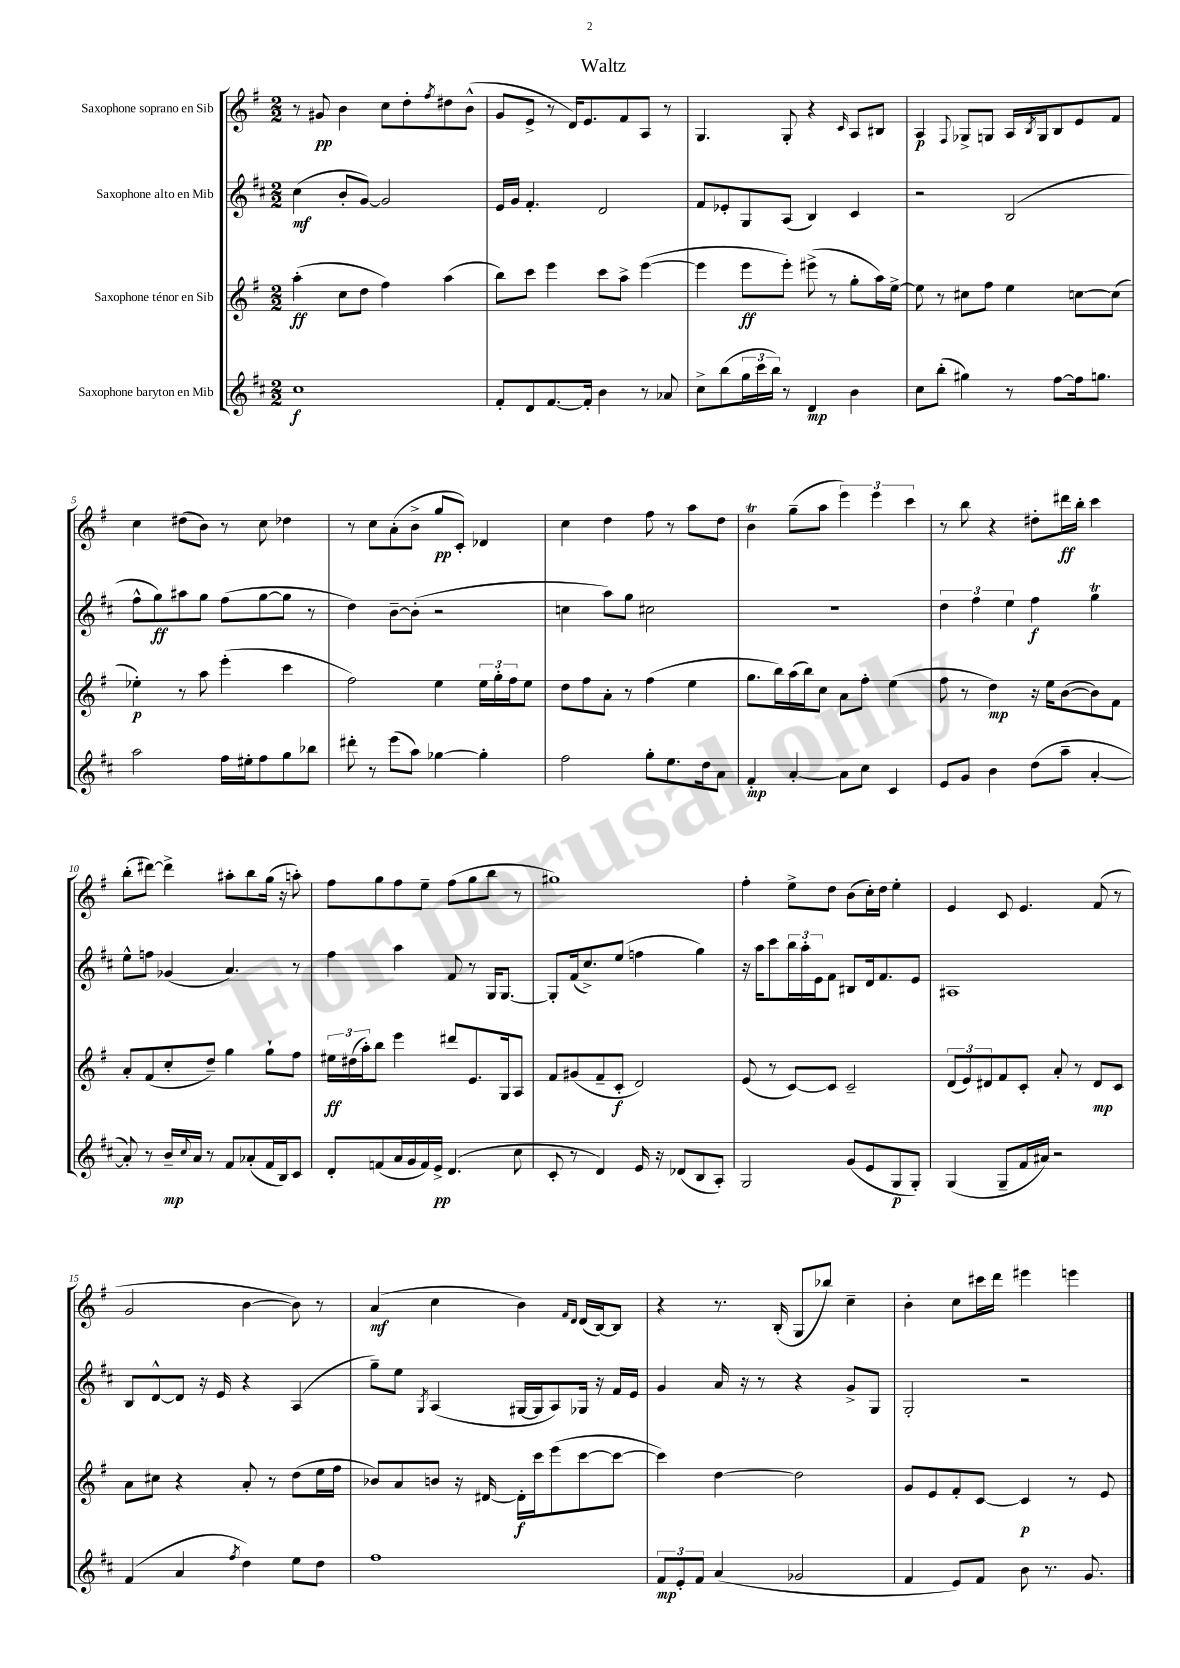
\header { title = "Waltz" }
<<
\new StaffGroup <<
\new Staff = "s0" \with { instrumentName = "Saxophone soprano en Sib" } {
    \clef treble \key g \major \numericTimeSignature \time 2/2
    r8 gis'8\pp b'4 c''8 d''8-. \acciaccatura { fis''8 } dis''8 b'8-^( |
    g'8 e'8-> r8 d'16) e'8. fis'8 a8 r8 |
    g4. g8-. r4 \grace { c'16 } a8 bis8 |
    a4\p \appoggiatura { fis8 } ges8-> g8 a16 \acciaccatura { b8 } g16 b8 e'8 fis'8 |
    c''4 dis''8( b'8) r8 c''8 des''4 |
    r8 c''8 a'8-.( b'8-> g''8\pp c'8-.) des'4 |
    c''4 d''4 fis''8 r8 a''8 d''8 |
    b'4\trill g''8--( a''8 \tuplet 3/2 { e'''4) e'''4 c'''4 } |
    r8 b''8 r4 dis''8-. dis'''16\ff b''16-. c'''4 |
    b''8-.( dis'''8~) dis'''4-> ais''8-. b''8 g''16( r16 a''8-.) |
    fis''8 g''8 fis''8 e''8-- fis''8( g''8 b''8 r8 |
    gis''1) |
    fis''4-. e''8-> d''8 b'8( c''16-.) d''16 e''4-. |
    e'4 c'8 e'4. fis'8( r8 |
    g'2 b'4~ b'8) r8 |
    a'4\mf( c''4 b'4) \grace { fis'16 d'16 } d'16( b16~) b8 |
    r4 r8. b16-.( g8 bes''8) c''4-- |
    b'4-. c''8 cis'''16 d'''16 eis'''4 e'''4 \bar "|." |
}
\new Staff = "s1" \with { instrumentName = "Saxophone alto en Mib" } {
    \clef treble \key d \major \numericTimeSignature \time 2/2
    cis''4\mf( b'8-. g'8~) g'2 |
    e'16 g'16 fis'4.-. d'2 |
    fis'8 ees'8-. g8 a8( b4) cis'4 |
    r2 b2( |
    fis''8-^ g''8\ff) ais''8 g''8 fis''8( g''8~ g''8 r8 |
    d''4) b'8~-- b'8-.( r2 |
    c''4 a''8) g''8 cis''2 |
    R1 |
    \tuplet 3/2 { d''4 fis''4 e''4 } fis''4\f g''4\trill |
    e''8-^ f''8 ges'4( a'4.) r8 |
    fis''4 a''4 fis'8 r8 g16 g8.~ |
    g8-. fis'16( cis''8.->) e''8( f''4 g''4) |
    r16 a''16 cis'''8 \tuplet 3/2 { b''16 a''16-. e'16 } fis'8 bis8 d'16 fis'8. e'8 |
    ais1 |
    b8 d'8~-^ d'8 r16 e'16 r4 a4( |
    g''8--) e''8 \acciaccatura { g8 } a4( gis16~ gis16 a8) ges16 r16 fis'16 e'16 |
    g'4 a'16 r16 r8 r4 g'8-> g8 |
    g2-. r2 \bar "|." |
}
\new Staff = "s2" \with { instrumentName = "Saxophone ténor en Sib" } {
    \clef treble \key g \major \numericTimeSignature \time 2/2
    a''4-.\ff( c''8 d''8 fis''4) a''4( |
    b''8) c'''8 e'''4 c'''8 a''8-> e'''4~( |
    e'''4 e'''8\ff e'''8-.) eis'''8->( r8 g''8-. a''16) e''16~-> |
    e''8 r8 cis''8 fis''8 e''4 c''8~ c''8( |
    ees''4-.\p) r8 a''8 e'''4-.( c'''4 |
    fis''2) e''4 \tuplet 3/2 { e''16 g''16-. fis''16 } e''8 |
    d''8 fis''8 a'8-. r8 fis''4( e''4 |
    g''8. b''16) a''16( b''16) c''8 a'8 fis''8-. e''4( |
    fis''8 r8 d''4\mp) r16 e''16 b'8~( b'8) fis'8 |
    a'8-. fis'8( c''8-. d''8--) g''4 g''8-! fis''8 |
    \tuplet 3/2 { eis''16\ff dis''16( a''16-.) } b''8 e'''4 dis'''8 e'8. g16 a8 |
    fis'8 gis'8( fis'8-- c'8-.\f d'2) |
    e'8( r8 c'8~) c'8 c'2-- |
    \tuplet 3/2 { d'8( e'8) dis'8 } fis'8 c'8-. a'8-. r8 dis'8\mp c'8 |
    a'8 cis''8 r4 a'8-. r8 d''8( e''16 fis''16 |
    bes'8) a'8 b'8 r16 dis'16~ dis'16-.\f c'''16 e'''8( c'''8~ c'''8~ |
    c'''4) d''4~ d''2 |
    g'8 e'8 fis'8-. c'8~ c'4\p r8 e'8 \bar "|." |
}
\new Staff = "s3" \with { instrumentName = "Saxophone baryton en Mib" } {
    \clef treble \key d \major \numericTimeSignature \time 2/2
    cis''1\f |
    fis'8-. d'8 fis'8.~ fis'16-. b'4 r8 aes'8 |
    cis''8-> b''8( \tuplet 3/2 { g''16 cis'''16 b''16) } r8 d'4\mp b'4 |
    cis''8 b''8-.( gis''4) r8 fis''8~ fis''16 g''8. |
    a''2 fis''16 eis''16-. fis''8 g''8 bes''8 |
    dis'''8-. r8 e'''8( a''8) ges''4~ ges''4-. |
    fis''2 g''8-. e''8. d''16 a'8 |
    fis'4-.\mp a'4~-. a'8 cis''8 cis'4 |
    e'8 g'8 b'4 d''8( a''8-- a'4~-. |
    a'8-.) r8 b'16--\mp \appoggiatura { cis''8 } a'16 r8 fis'8 aes'8-.( fis'16 b16) cis'8 |
    d'8-. f'8( a'16 g'16 f'16) e'16->\pp d'4.( cis''8 |
    cis'8-. r8 d'4) e'16 r16 des'8( b8 a8-.) |
    g2 g'8( e'8 g8\p g8-.) |
    g4( g8-- fis'16 ais'16) r2 |
    fis'4( a'4 \acciaccatura { fis''8 } d''4) e''8 d''8 |
    fis''1 |
    \tuplet 3/2 { fis'8\mp e'8-. fis'8 } a'4( ges'2 |
    fis'4 e'8) fis'8 b'8 r8. g'8. \bar "|." |
}
>>
>>
